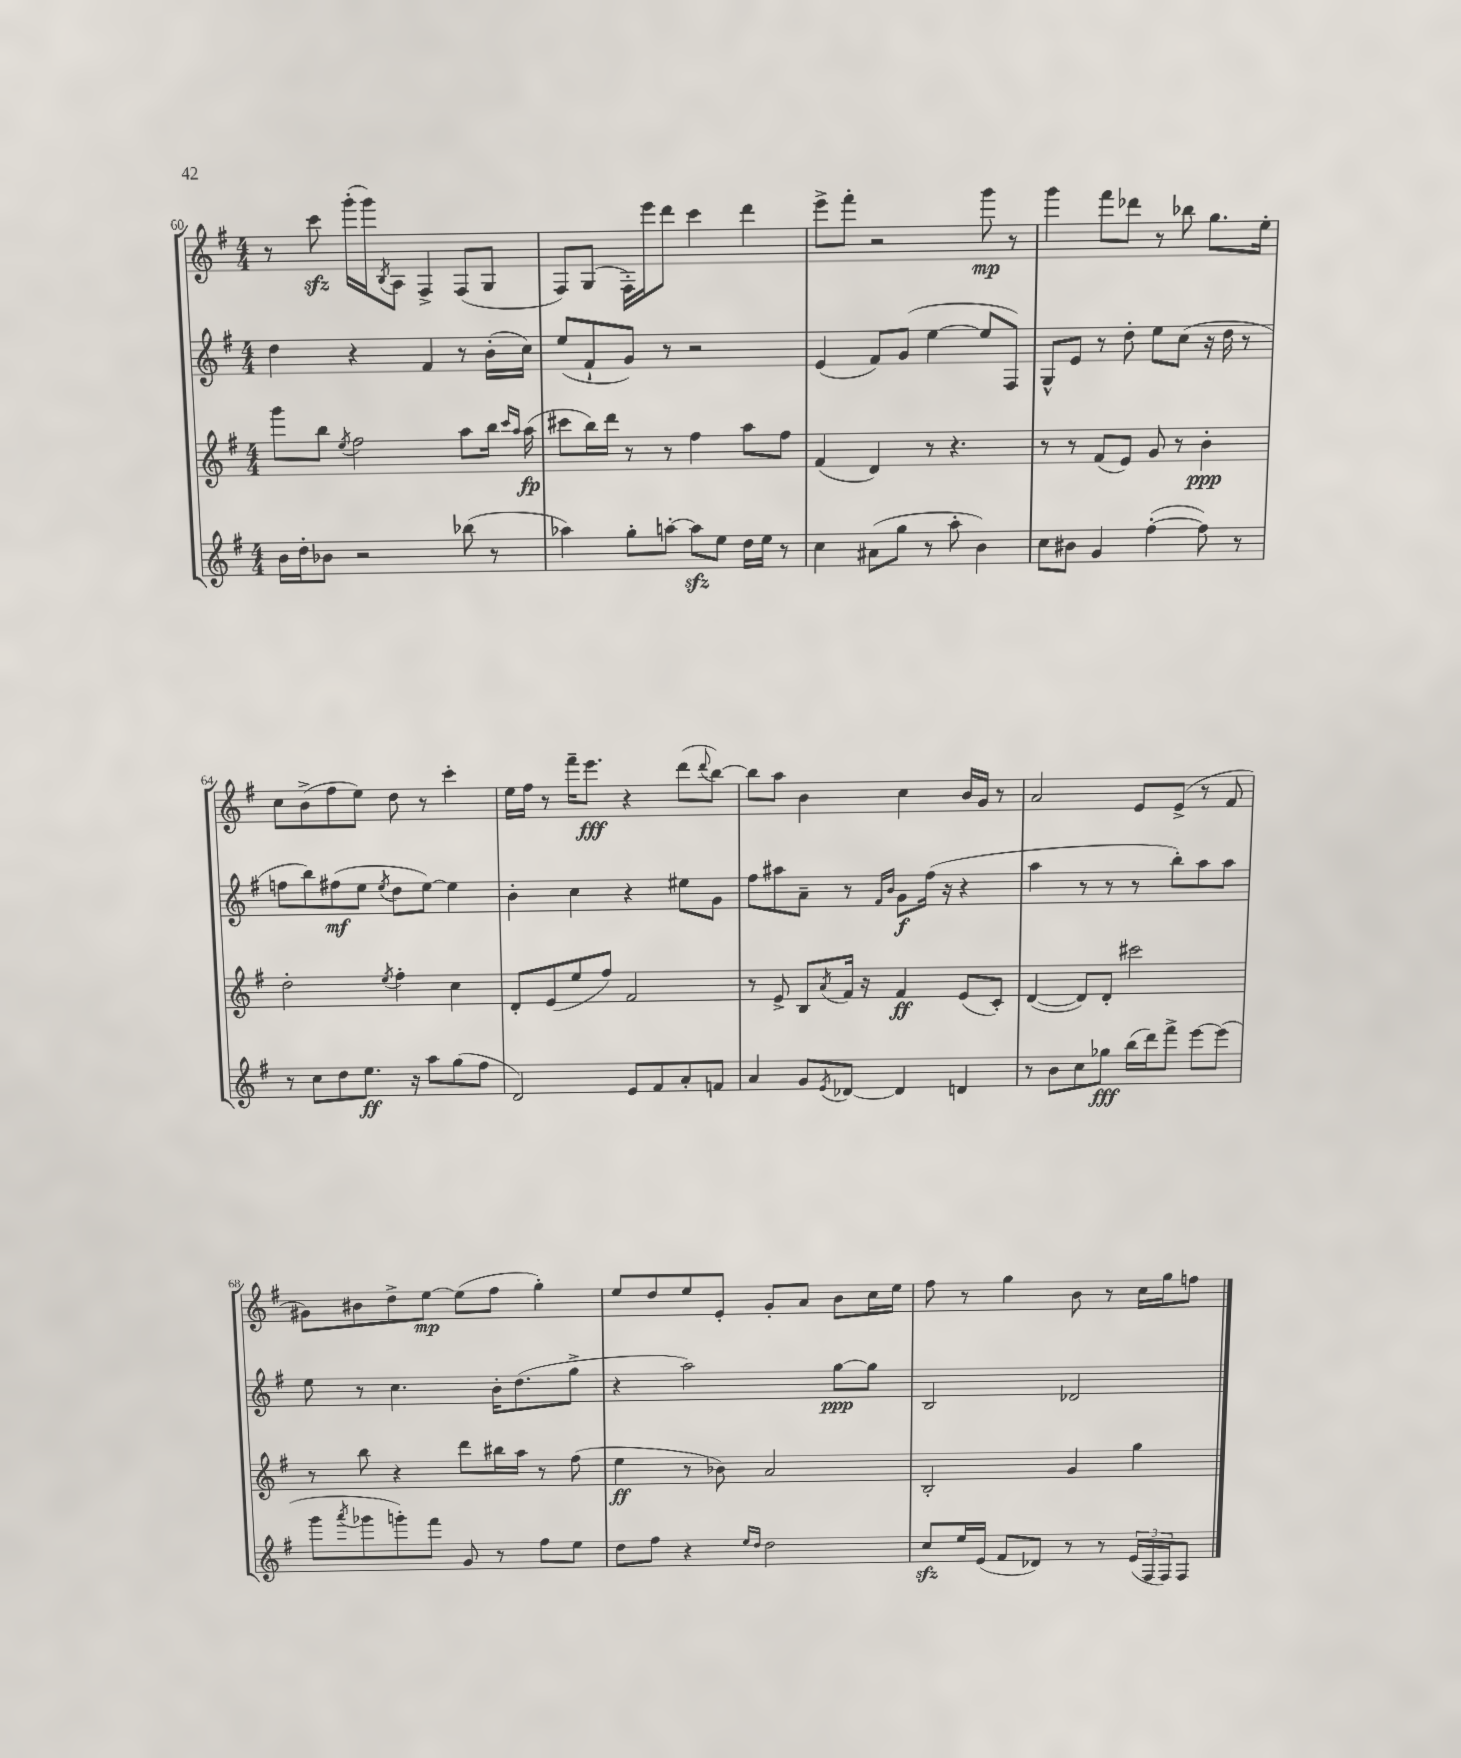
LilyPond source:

<<
\new StaffGroup <<
\new Staff = "s0" {
    \clef treble \key g \major \numericTimeSignature \time 4/4
    r8 c'''8\sfz g'''16-.( g'''16) \acciaccatura { b8 } a8 fis4-> fis8( g8 |
    fis8) g8( fis16-.) e'''16 d'''8 c'''4 d'''4 |
    e'''8-> fis'''8-. r2 g'''8\mp r8 |
    g'''4 fis'''8 des'''8 r8 bes''8 g''8. e''16-. |
    c''8 b'8->( fis''8 e''8) d''8 r8 c'''4-. |
    e''16 fis''16 r8 fis'''16-- e'''8.\fff r4 d'''8( \appoggiatura { d'''8 } b''8~) |
    b''8 a''8 b'4 c''4 b'16 g'16 r8 |
    a'2 e'8 e'8->( r8 fis'8 |
    gis'8) bis'8 d''8-> e''8~\mp e''8( fis''8 g''4-.) |
    e''8 d''8 e''8 e'8-. g'8-. a'8 b'8 c''16 e''16 |
    fis''8 r8 g''4 b'8 r8 c''16 g''16 f''8 \bar "|." |
}
\new Staff = "s1" {
    \clef treble \key g \major \numericTimeSignature \time 4/4
    d''4 r4 fis'4 r8 b'16-.( c''16) |
    e''8( fis'8-! g'8) r8 r2 |
    e'4( fis'8) g'8( e''4~ e''8 fis8) |
    g8-^ e'8 r8 d''8-. e''8 c''8( r16 d''16 r8 |
    f''8 b''8) fis''8\mf( e''8 \acciaccatura { e''8 } d''8 e''8~) e''4 |
    b'4-. c''4 r4 eis''8 g'8 |
    fis''8 ais''8 a'8-- r8 \grace { fis'16 b'16 } g'8\f fis''16( r16 r4 |
    a''4 r8 r8 r8 b''8-.) a''8 a''8 |
    e''8 r8 c''4. b'16-. d''8.( g''8-> |
    r4 a''2) g''8~\ppp g''8 |
    b2 des'2 \bar "|." |
}
\new Staff = "s2" {
    \clef treble \key g \major \numericTimeSignature \time 4/4
    g'''8 b''8 \acciaccatura { e''8 } fis''2 a''8 b''16 \grace { c'''16 a''16 } a''16\fp( |
    cis'''8 b''16) d'''16 r8 r8 fis''4 a''8 fis''8 |
    fis'4( d'4) r8 r4. |
    r8 r8 fis'8( e'8) g'8 r8 b'4-.\ppp |
    d''2-. \acciaccatura { e''8 } fis''4-. c''4 |
    d'8-. e'8( e''8 fis''8) fis'2 |
    r8 e'8-> b8 \acciaccatura { a'8 } fis'16 r16 fis'4\ff e'8( c'8-.) |
    d'4~( d'8) d'8-. cis'''2 |
    r8 b''8 r4 d'''8 bis''16 a''16 r8 fis''8( |
    e''4\ff r8 bes'8) a'2 |
    b2-. g'4 g''4 \bar "|." |
}
\new Staff = "s3" {
    \clef treble \key g \major \numericTimeSignature \time 4/4
    b'16 d''16-. bes'8 r2 bes''8( r8 |
    aes''4) g''8-. a''8~-. a''8\sfz e''8 d''16 e''16 r8 |
    c''4 ais'8( g''8 r8 a''8-. b'4) |
    c''8 bis'8 g'4 fis''4~-.( fis''8) r8 |
    r8 c''8 d''8 e''8.\ff r16 a''8 g''8( fis''8 |
    d'2) e'8 fis'8 a'8-. f'8 |
    a'4 g'8 \acciaccatura { e'8 } des'8~ des'4 d'4 |
    r8 b'8 c''8 ges''8\fff b''16( d'''16) fis'''8-> e'''8~ e'''8( |
    g'''8 \acciaccatura { a'''8 } ges'''8 g'''8-.) fis'''8 g'8 r8 fis''8 e''8 |
    d''8 fis''8 r4 \grace { e''16 d''16 } d''2 |
    c''8\sfz e''16 e'16( fis'8 des'8) r8 r8 \tuplet 3/2 { e'16( fis16 fis16) } fis8 \bar "|." |
}
>>
>>
\layout { \context { \Score currentBarNumber = #60 } }
